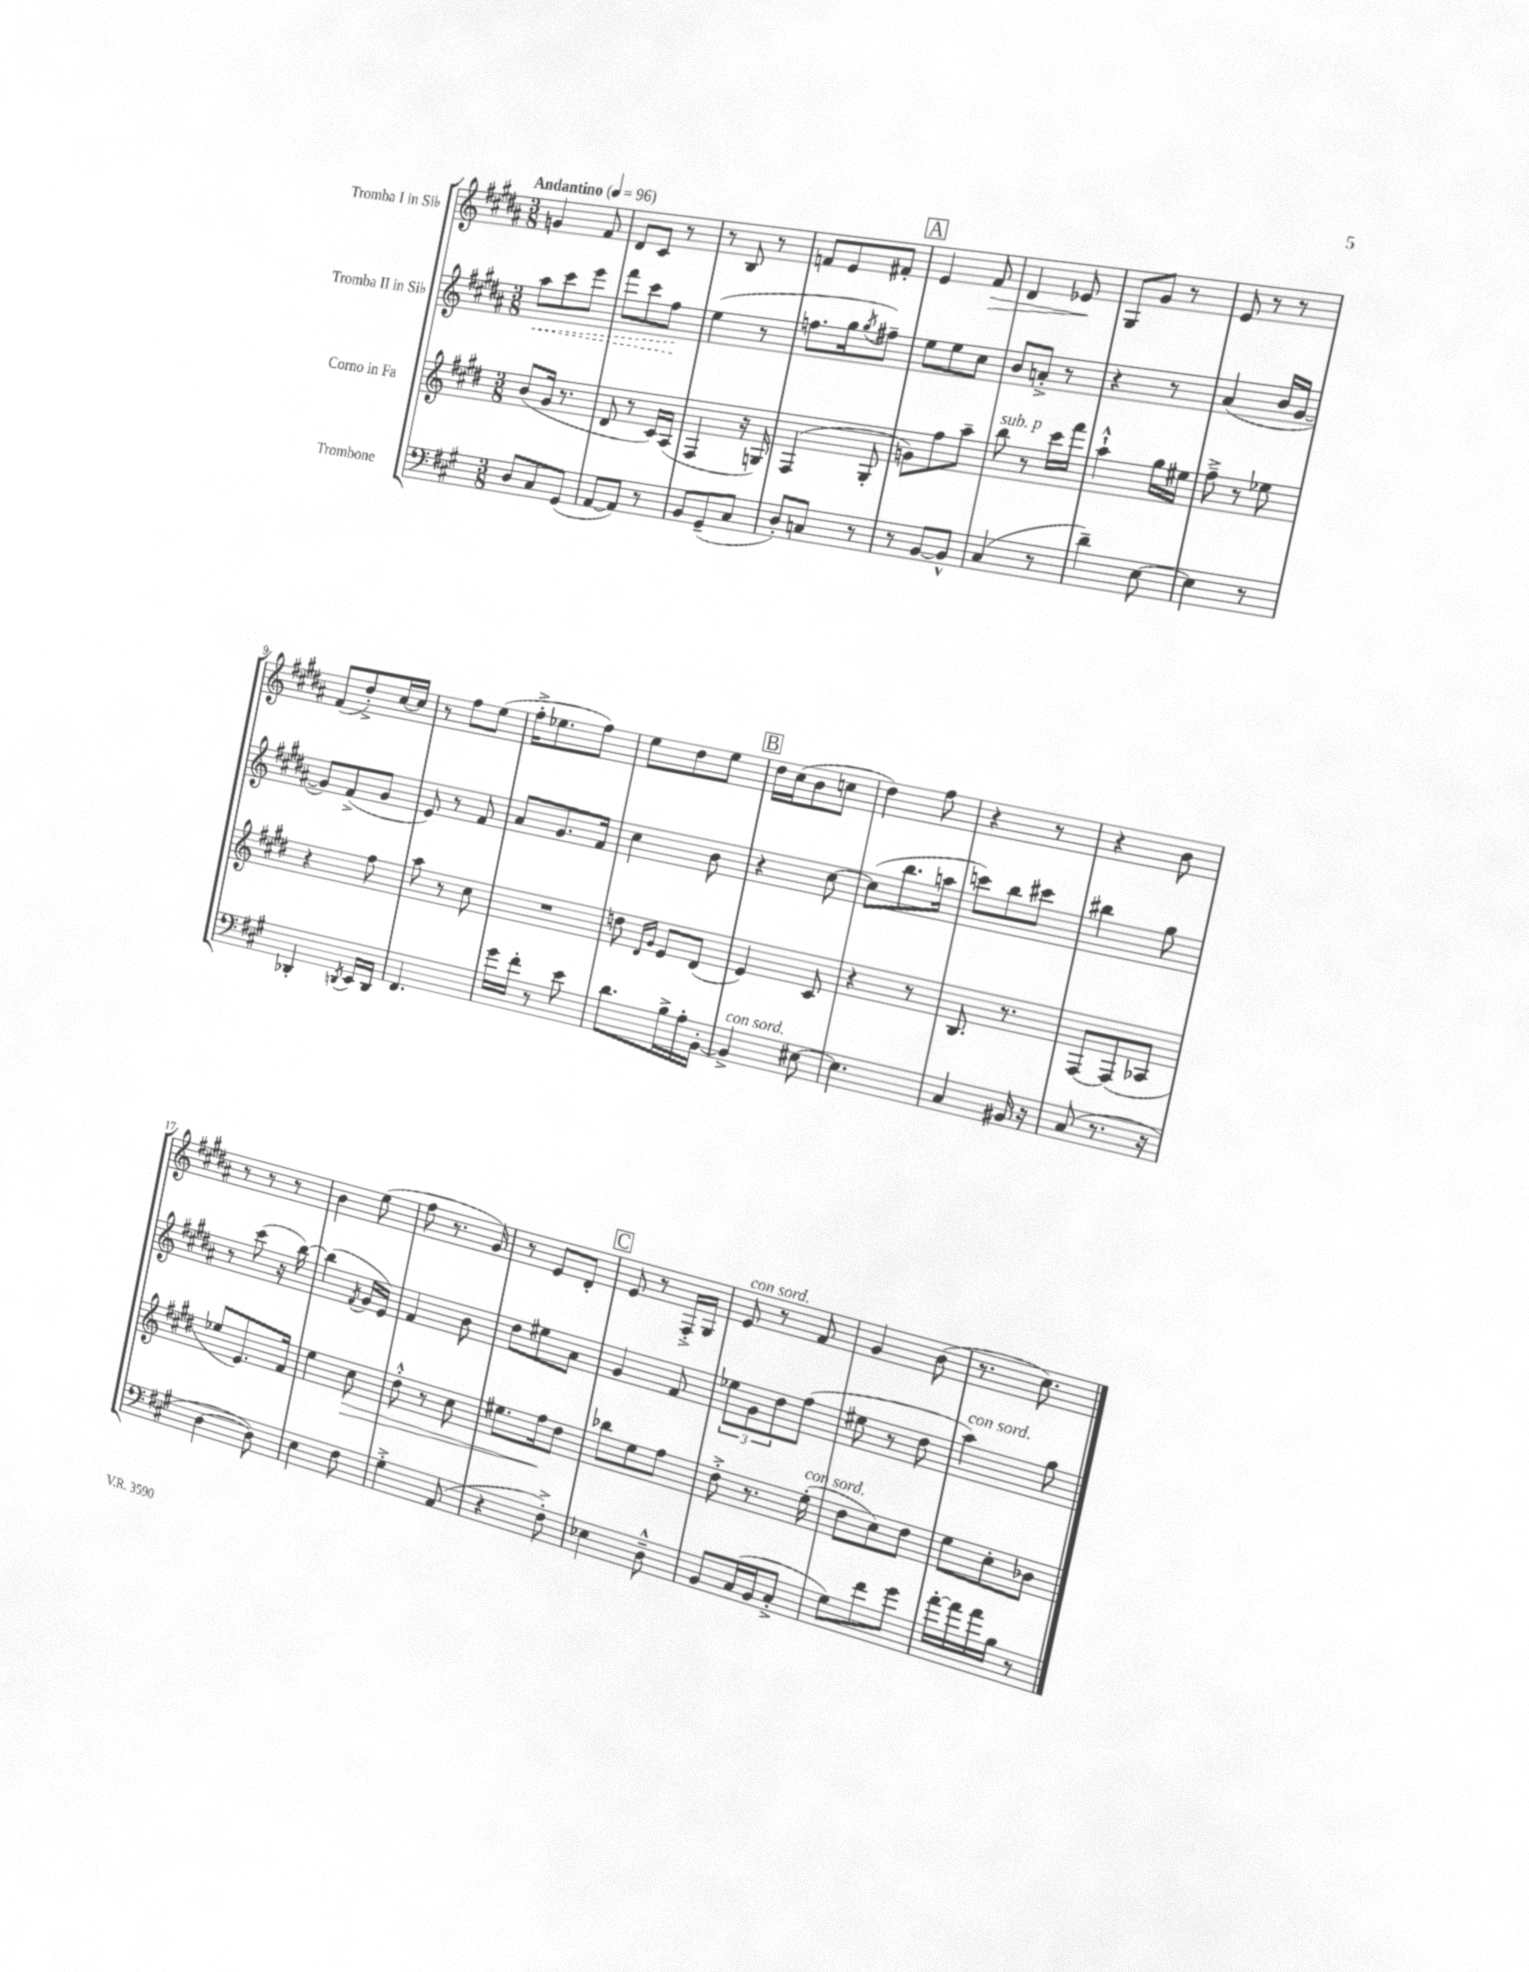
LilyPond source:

<<
\new StaffGroup <<
\new Staff = "s0" \with { instrumentName = "Tromba I in Sib" } {
    \clef treble \key b \major \numericTimeSignature \time 3/8 \tempo "Andantino" 4 = 96
    g'4 fis'8 |
    dis'8 cis'8 r8 |
    r8 b8 r8 |
    f'8 e'8 fis'8-. |
    \mark \markup { \box "A" } e'4 fis'8\> |
    dis'4 ees'8\! |
    gis8 gis'8 r8 |
    e'8 r8 r8 |
    fis'8( dis''8-.->) cis''16~ cis''16 |
    r8 fis''8 e''8( |
    fis''16-.-> ees''8. fis''8) |
    e''8 dis''8 e''8 |
    \mark \markup { \box "B" } dis''16 cis''16( b'8 c''8 |
    dis''4) fis''8 |
    r4 r8 |
    r4 b'8 |
    r8 r8 r8 |
    b'4 e''8( |
    fis''8 r8. gis'16) |
    r8 e'8 dis'8-. |
    \mark \markup { \box "C" } e'8 r8 fis16-.-> gis16 |
    e'8^\markup { \italic "con sord." } r8 fis'8 |
    gis'4 b'8( |
    r8. cis''8.) \bar "|." |
}
\new Staff = "s1" \with { instrumentName = "Tromba II in Sib" } {
    \clef treble \key b \major \numericTimeSignature \time 3/8
    \once \override Hairpin.style = #'dashed-line ais''8\< cis'''8 e'''8 |
    fis'''8 cis'''8 fis''8\! |
    e''4( r8 |
    f''8. gis''16 \acciaccatura { gis''8 } fis''8--) |
    \mark \markup { \box "A" } e''8 e''8 cis''8 |
    b'8 a'8-.-> r8 |
    r4 r8 |
    ais'4( b'16 gis'16~ |
    gis'8) fis'8->( gis'8 |
    e'8) r8 fis'8 |
    ais'8 gis'8. fis'16 |
    cis''4 b'8 |
    \mark \markup { \box "B" } r4 cis''8~ |
    cis''8( b''8. a''16 |
    c'''8) b''8 cis'''8 |
    bis''4 gis''8 |
    r8 cis'''8( r16 b''16~) |
    b''4( \acciaccatura { fis'8 } gis'16 e'16) |
    fis'4 b'8 |
    dis''8 eis''8 ais'8 |
    \mark \markup { \box "C" } gis'4 fis'8 |
    \tuplet 3/2 { ees''8 gis'8 dis''8 } fis''8( |
    eis''8 r8 dis''8 |
    ais''4^\markup { \italic "con sord." }) gis''8 \bar "|." |
}
\new Staff = "s2" \with { instrumentName = "Corno in Fa" } {
    \clef treble \key e \major \numericTimeSignature \time 3/8
    b'8( gis'16 r8. |
    dis'8 r8 cis'16) a16( |
    fis4 r16 g16) |
    fis4( gis8-. |
    \mark \markup { \box "A" } g'8) fis''8 a''8-- |
    b''8^\markup { \italic "sub. p" } r8 cis'''16 fis'''16 |
    a''4-!-^ gis''16 eis''16 |
    fis''8---> r8 ees''8 |
    r4 fis''8 |
    a''8 r8 cis''8 |
    R4. |
    d''8 \grace { dis'16 gis'16 } e'8 dis'8( |
    \mark \markup { \box "B" } e'4) cis'8 |
    r4 r8 |
    b8. r8. |
    fis8~ fis8( aes8 |
    ees''8 e'8.) fis'16 |
    e''4 cis''8\> |
    dis''8-.-^ r8 cis''8 |
    eis''8. fis''16\! dis''8 |
    \mark \markup { \box "C" } bes''8 e''8 fis''8 |
    dis''8-.-> r8. e''16-.^\markup { \italic "con sord." }( |
    dis''8 cis''8) dis''8 |
    e''8 cis''8-. bes'8 \bar "|." |
}
\new Staff = "s3" \with { instrumentName = "Trombone" } {
    \clef bass \key a \major \numericTimeSignature \time 3/8
    d8 cis8 gis,8( |
    a,8~ a,8) r8 |
    b,8 gis,8--( cis8 |
    d8-.) c8 r8 |
    \mark \markup { \box "A" } r8 b,8~ b,8-^ |
    cis4( r8 |
    d'4--) e8~ |
    e4 r8 |
    des,4-. \acciaccatura { d,8 } e,16 d,16 |
    fis,4. |
    gis'16 fis'16-. r8 e'8 |
    d'8. b16-> a16-. b,16~-. |
    \mark \markup { \box "B" } b,4->^\markup { \italic "con sord." } eis8~ |
    eis4. |
    cis4 bis,16 r16 |
    cis8( r8. r16 |
    d4~ d8) |
    e4 fis8 |
    gis4-.-> a,8( |
    r4 fis8-.->) |
    \mark \markup { \box "C" } ees4 d8---^ |
    b,8 cis16( b,16 cis8-.-> |
    gis8) fis'8 gis'8 |
    a'16~-. a'16 a'16 b16 r8 \bar "|." |
}
>>
>>
